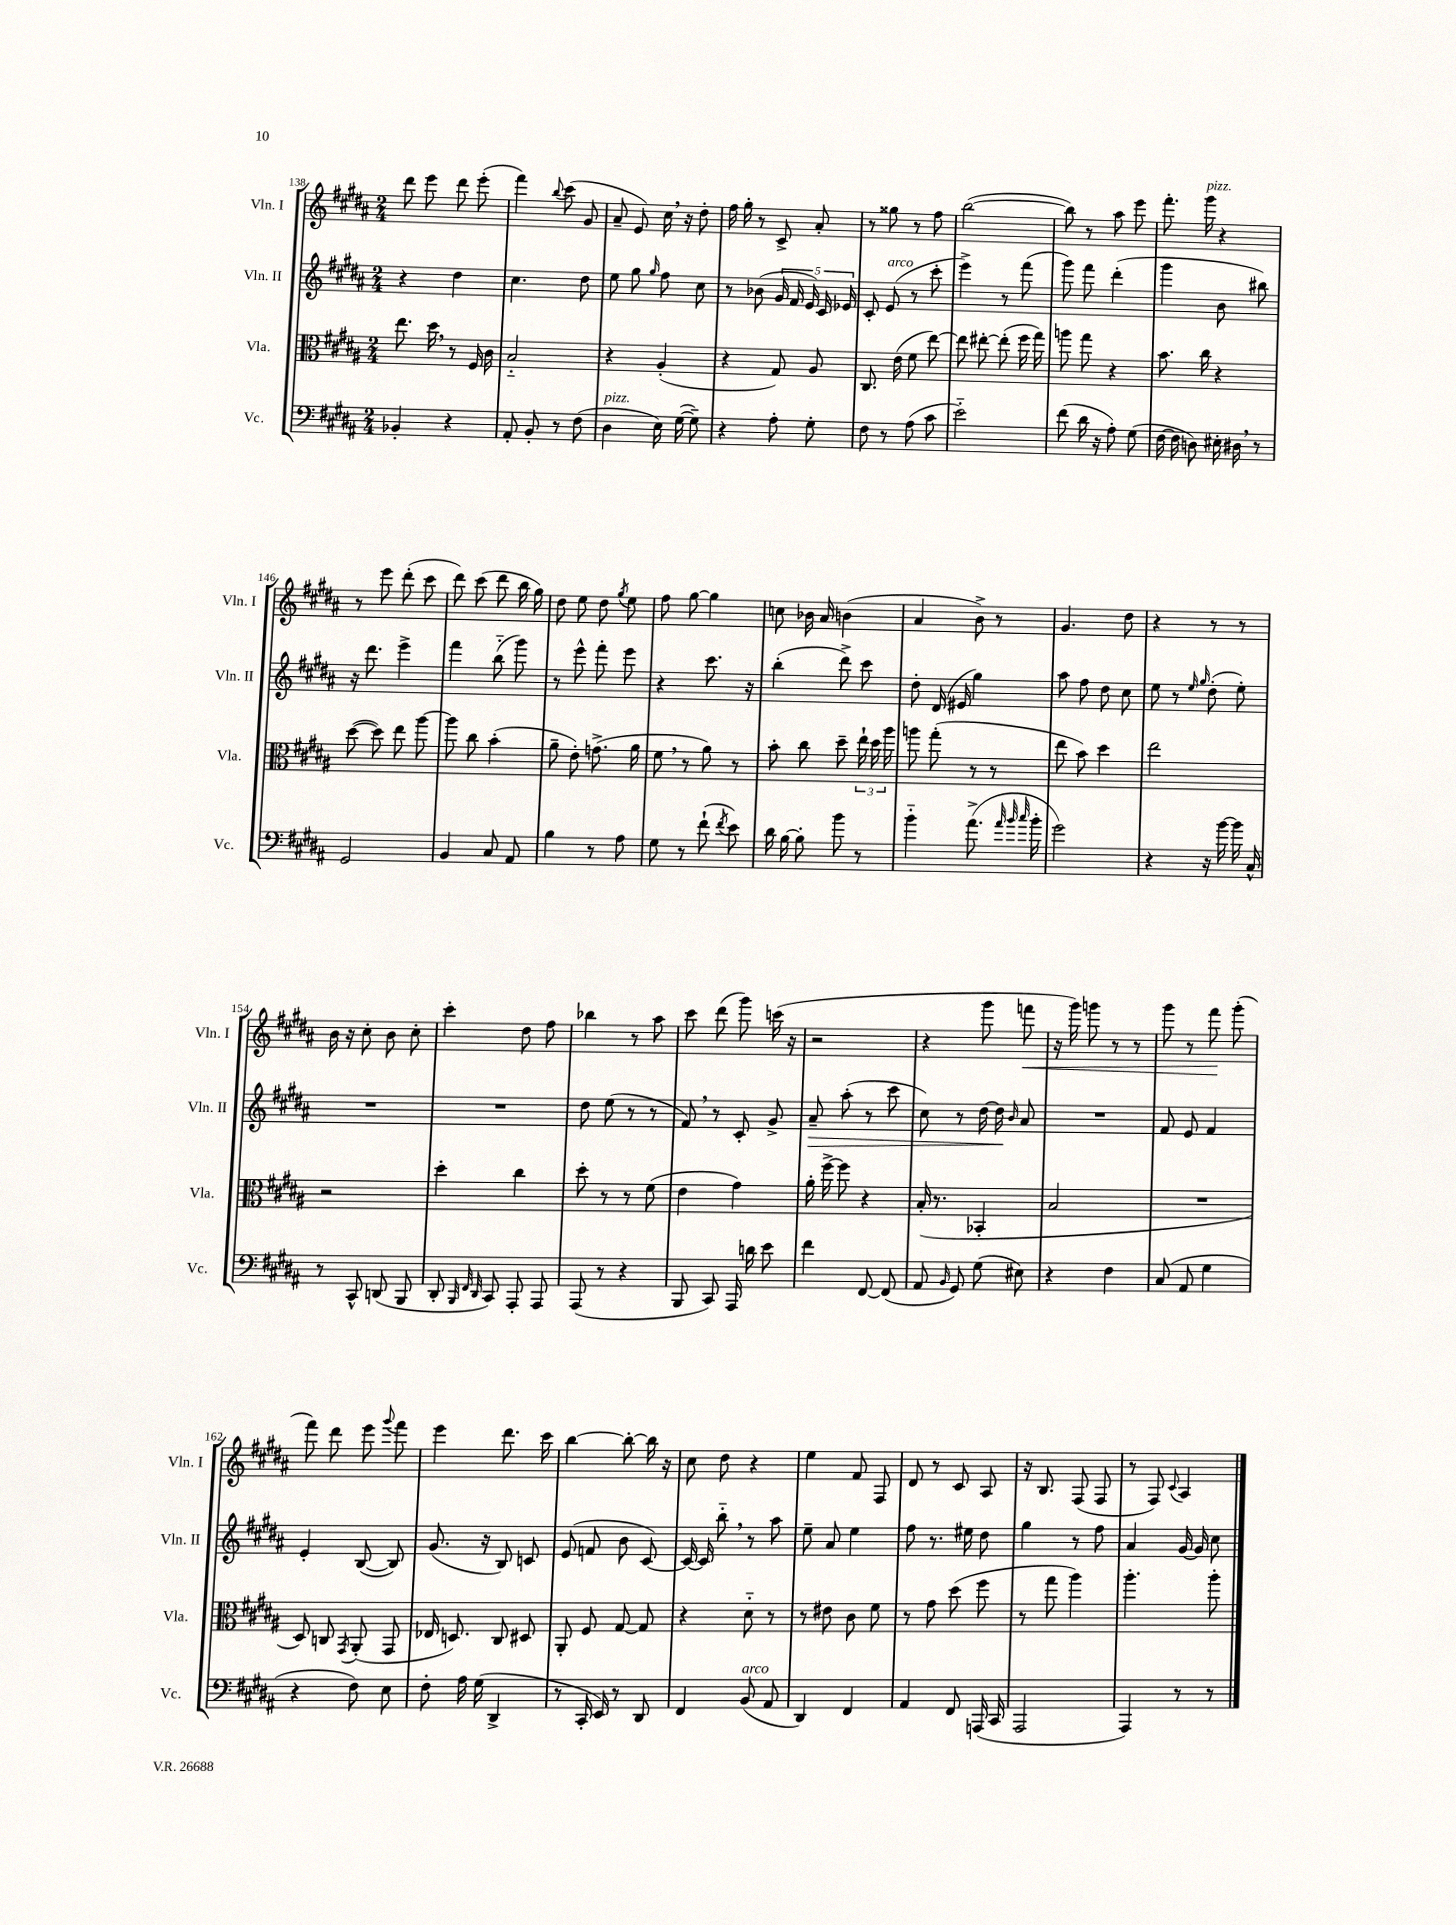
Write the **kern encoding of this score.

**kern	**kern	**kern	**kern
*staff4	*staff3	*staff2	*staff1
*clefF4	*clefC3	*clefG2	*clefG2
*k[f#c#g#d#a#]	*k[f#c#g#d#a#]	*k[f#c#g#d#a#]	*k[f#c#g#d#a#]
*M2/4	*M2/4	*M2/4	*M2/4
4BB-'	8.ee	4r	8ddd#
.	.	.	8eee
.	16dd#	.	.
4r	8r	4dd#	8ddd#
.	16F#	.	(8eee'
.	16c#	.	.
=	=	=	=
8AA#'	2B'~	4.cc#	4fff#)
8BB'	.	.	.
.	.	.	8qqbb
8r	.	.	(8ccc#
(8F#	.	8dd#	8g#
=	=	=	=
4D#	4r	8ee	8a#~
.	.	8gg#	8e)
.	.	16qqgg#	.
16E)	(4A#'	8ff#	16cc#
([16G#	.	.	16r
8G#~])	.	8cc#	8dd#'
=	=	=	=
4r	4r	8r	16ff#
.	.	.	16gg#'
.	.	(8b-	8r
8A#'	8G#)	20g#	8c#^
.	.	20f#	.
.	.	20e)	.
8G#'	8A#	.	8a#'
.	.	20c#	.
.	.	20e-	.
=	=	=	=
8F#	8.C#	8c#'	8r
8r	.	(8e	8gg##
.	(16e	.	.
(8A#	8f#	8r	8r
8c#	[8ee)	8ccc#'	8ff#
=	=	=	=
2e'~)	8ee]	4eee^)	([2bb
.	[8ee#'	.	.
.	(8ee#']	8r	.
.	16ff#	(8fff#	.
.	16gg#)	.	.
=	=	=	=
(8f#	8aa	8ggg#)	8bb])
16d#	8gg#	8fff#	8r
16r	.	.	.
8A#')	4r	(4ddd#'	8aa#
(8G#	.	.	8eee
=	=	=	=
[16F#	8.b	4ggg#	8.fff#'
16F#]	.	.	.
8D)	.	.	.
.	16cc#	.	16ggg#
16E#'	4r	8b	4r
16D#	.	.	.
8r	.	8bb#)	.
=	=	=	=
2GG#	([8dd#	16r	8r
.	.	8.ddd#	.
.	8dd#])	.	8eee
.	8ee	4eee^	(8ddd#'
.	[8aa#	.	8ccc#
=	=	=	=
4BB	8aa#]	4fff#	8ddd#)
.	8cc#	.	(8ccc#
8C#	(4b'	(8bb'~	8ddd#
8AA#	.	8ggg#)	16bb
.	.	.	16gg#)
=	=	=	=
4B	8a#~	8r	8dd#
.	8e')	8eee^^	8ee
8r	(8.g^	8fff#'	8dd#
.	.	.	8qgg#
8A#	.	8eee	8ee
.	16a#	.	.
=	=	=	=
8G#	8f#	4r	8ff#
8r	8r	.	[8gg#
(8f#`	8a#)	8.ccc#	4gg#]
8qf#	.	.	.
8e)	8r	.	.
.	.	16r	.
=	=	=	=
16d#	8b'	(4bb'	8cc
[16B	.	.	.
8B']	8cc#	.	16b-
.	.	.	16a#
8b	8dd#~	8ddd#^)	(4b
8r	24ee`	8ccc#	.
.	24dd#	.	.
.	24aa#	.	.
=	=	=	=
4b'~	8aa	8dd#'	4a#
.	(8gg#'	(16d#	.
.	.	16e#	.
(8.a#^	8r	4gg#)	8b^)
.	8r	.	8r
32qqa#	.	.	.
32qqb	.	.	.
32qqcc#	.	.	.
16b'	.	.	.
=	=	=	=
2g#)	8ee	8aa#	4.g#
.	8b)	8ff#	.
.	4dd#	8dd#	.
.	.	8cc#	8dd#
=	=	=	=
4r	2ee	8ee	4r
.	.	8r	.
.	.	16qqee	.
.	.	16qqgg#	.
16r	.	(8dd#'	8r
[16b	.	.	.
16b]	.	8ee')	8r
16C#^^	.	.	.
=	=	=	=
8r	2r	2r	16b
.	.	.	16r
8CC#^^	.	.	8cc#'
(8DD	.	.	8b
8BBB	.	.	8cc#'
=	=	=	=
8DD#'	4dd#'	2r	4ccc#'
32qqBBB	.	.	.
32qqFF#	.	.	.
32qqDD#	.	.	.
8CC#)	.	.	.
8AAA#'	4cc#	.	8dd#
8AAA#	.	.	8ff#
=	=	=	=
(8AAA#	8dd#'	8dd#	4bb-
8r	8r	(8ee	.
4r	8r	8r	8r
.	(8f#	8r	8aa#
=	=	=	=
8BBB	4e	8f#)	8ccc#
8CC#)	.	8r	(8ddd#
16AAA#	4g#)	8c#'	8ggg#)
16d	.	.	.
8e	.	8g#^	(16ccc
.	.	.	16r
=	=	=	=
4f#	16a#'	8a#~	2r
.	[16ff#^	.	.
.	8ff#]	(8aa#'	.
[8FF#	4r	8r	.
(8FF#]	.	8ccc#	.
=	=	=	=
8AA#	(16B'	8cc#)	4r
.	8.r	.	.
16qqBB	.	.	.
8GG#)	.	8r	.
(8G#	4BB-'	[16dd#	8ggg#
.	.	16dd#]	.
.	.	16qqb	.
8E#)	.	8a#	8fff
=	=	=	=
4r	2B	2r	16r
.	.	.	16ggg#)
.	.	.	8ggg
4F#	.	.	8r
.	.	.	8r
=	=	=	=
(8C#	2r	8f#	8ggg#
8AA#	.	8e	8r
4G#	.	4f#	8fff#
.	.	.	(8ggg#'
=	=	=	=
4r	8D#)	4e'	8fff#)
.	8C	.	8ddd#
.	8qGG#	.	.
8F#)	(8AA#'	([8B	8eee
.	.	.	8qqggg#
8E	8GG#	8B])	8fff#
=	=	=	=
8F#'	16E-	(8.g#	4eee
.	8.D)	.	.
16A#	.	.	.
(16G#	.	16r	.
4DD#^	8C#	8B)	8.ddd#
.	8D#	8c	.
.	.	.	16ccc#
=	=	=	=
8r	8AA#'	(8e	[4bb
16CC#'	8F#	8f	.
16EE)	.	.	.
8r	[8G#	8b	8bb'_
8DD#	8G#]	[8c#)	16bb]
.	.	.	16r
=	=	=	=
4FF#	4r	16c#_	8cc#
.	.	16c#]	.
.	.	8bb'~	8dd#
(8BB	8d#'~	8r	4r
8AA#	8r	8aa#	.
=	=	=	=
4DD#)	8r	8ee~	4ee
.	8e#	8a#	.
4FF#	8c#	4ee	8f#
.	8f#	.	8F#
=	=	=	=
4AA#	8r	8ff#	8d#
.	8g#	8.r	8r
8FF#	(8dd#	.	8c#
.	.	16ee#	.
(16AAA	8ff#	8dd#	8A#
16CC#	.	.	.
=	=	=	=
2AAA#	8r	4gg#	16r
.	.	.	8.B
.	8gg#	.	.
.	4aa#)	8r	(8F#
.	.	8ff#	8F#
=	=	=	=
4AAA#)	4.aa#'	4a#	8r
.	.	.	8F#)
.	.	.	8qqc#
8r	.	[16g#	4A#
.	.	16g#]	.
8r	8aa#'	8cc#	.
==	==	==	==
*-	*-	*-	*-
